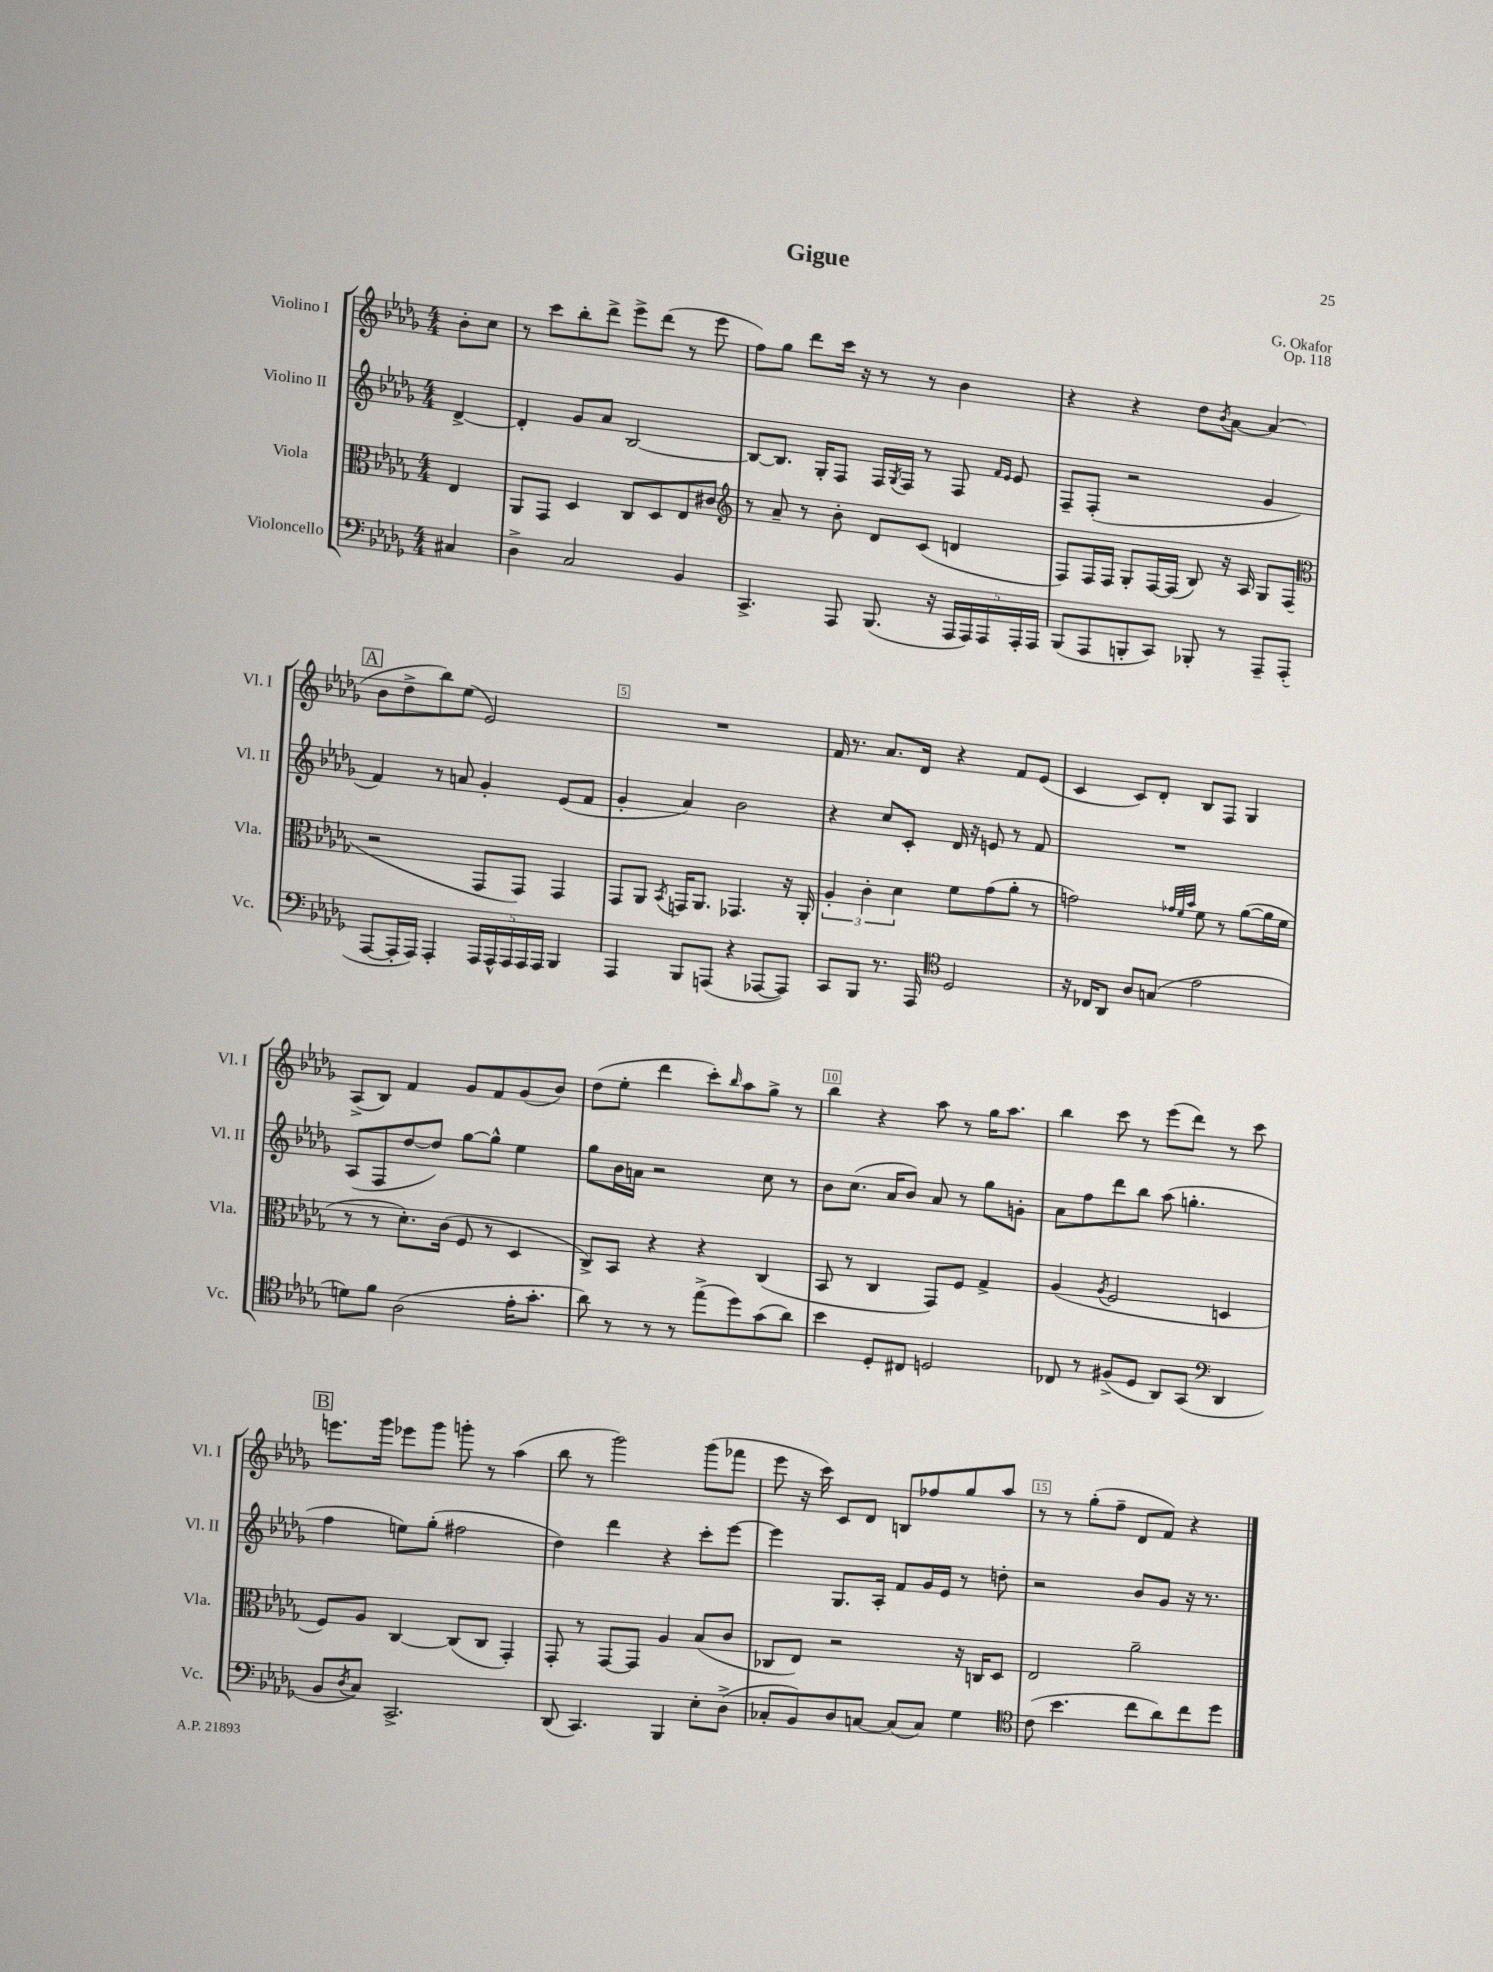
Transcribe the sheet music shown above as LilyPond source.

\header { title = "Gigue" composer = "G. Okafor" opus = "Op. 118" }
<<
\new StaffGroup <<
\new Staff = "s0" \with { instrumentName = "Violino I" shortInstrumentName = "Vl. I" } {
    \clef treble \key des \major \numericTimeSignature \time 4/4 \partial 4
    bes'8-. c''8 |
    r8 c'''8 bes''8-. des'''8-> ees'''8-> des'''8( r8 ees'''8 |
    f''8) ges''8 des'''8 c'''16 r16 r8 r8 bes'4 |
    r4 r4 des''8 \acciaccatura { bes'8 } aes'8~ aes'4( |
    \mark \markup { \box "A" } bes'8 des''8-> bes''8) ees''8( ees'2) |
    R1 |
    f'16 r8. aes'8. des'16 r4 f'8 ees'8( |
    c'4 c'8) des'8-. bes8 f8 ges4 |
    aes8->( bes8) f'4 ges'8 f'8 ges'8( bes'8) |
    des''8( ees''8-. des'''4 c'''8-.) \grace { bes''16 } aes''8 ges''8-> r8 |
    bes''4 r4 aes''8 r8 ges''16 aes''8. |
    bes''4 c'''8 r8 ees'''8( des'''8) r8 c'''8 |
    \mark \markup { \box "B" } e'''8. ges'''16 ees'''8 ges'''8 g'''8-. r8 aes''4( |
    bes''8 r8 ges'''2) ges'''8( fes'''8 |
    ees'''8 r16 c'''16) c'8 des'8 b8 fes''8 ges''8 aes''8 |
    r8 r8 ges''8-.( f''8-- des'8 f'8) r4 \bar "|." |
}
\new Staff = "s1" \with { instrumentName = "Violino II" shortInstrumentName = "Vl. II" } {
    \clef treble \key des \major \numericTimeSignature \time 4/4 \partial 4
    des'4~-> |
    des'4-. ges'8 aes'8 bes2~ |
    bes8~ bes8. ges16-. f8 f16 \acciaccatura { ges8 } f16 r8 f8 \grace { f'16 ees'16 } ees'8 |
    f8-- f8-.( r2 ges'4 |
    \mark \markup { \box "A" } f'4) r8 a'8 ges'4-. ees'8( f'8 |
    ges'4-. aes'4) bes'2 |
    r4 c''8 c'8-. des'16 r16 e'8 r8 f'8 |
    R1 |
    aes8( f8 des''8~ des''8) ges''8~ ges''8-^ ees''4 |
    ges''8 bes'16 a'16 r2 c''8 r8 |
    bes'8 c''8.( aes'16 bes'8) aes'8 r8 ges''8 g'8-. |
    aes'8 f''8 des'''8 bes''8 aes''8( g''4.-. |
    \mark \markup { \box "B" } f''4 e''8) ges''8-.( fis''2 |
    des''4) des'''4 r4 c'''8-. ees'''8~ |
    ees'''4 ges8. aes16-. f'8 ges'16 ees'16 r8 d''8-. |
    r2 bes'8 ges'8 r16 r8. \bar "|." |
}
\new Staff = "s2" \with { instrumentName = "Viola" shortInstrumentName = "Vla." } {
    \clef alto \key des \major \numericTimeSignature \time 4/4 \partial 4
    ees4 |
    aes,8 ges,8 des4 c8 des8 ees8 cis'8 |
    \clef treble r8 aes'8-- r8 bes'8-. des'8 c'8( d'4 |
    f8) f16 f16 ges8-. f16~ f16( bes8) r16 aes16 ges8 f8( |
    \mark \markup { \box "A" } \clef alto r2 ges,8 ges,8) ges,4 |
    ges,8 aes,8 \acciaccatura { bes,8 } g,16 aes,8. ges,4. r16 aes,16-. |
    \tuplet 3/2 { aes4-. c'4-. des'4 } f'8 ges'8( aes'8-. r8 |
    g'2) \grace { ges'32 f'32 bes'32 } f'8 r8 aes'8~( aes'16 f'16 |
    r8 r8 des'8.-.) c'16( f8 r8 des4 |
    c8->) bes,8 r4 r4 c4( |
    bes,8 r8 c4 ges,8) f8 ges4-> |
    aes4( \acciaccatura { aes8 } f2 d4 |
    \mark \markup { \box "B" } f8) aes8 c4~ c8( c8 ges,4-.) |
    ges,8-. r8 ges,8~ ges,8 aes4 bes8( c'8 |
    ces8 ees8) r2 r16 c16 des8 |
    ees2 aes'2-- \bar "|." |
}
\new Staff = "s3" \with { instrumentName = "Violoncello" shortInstrumentName = "Vc." } {
    \clef bass \key des \major \numericTimeSignature \time 4/4 \partial 4
    cis4 |
    des4-> c2 bes,4 |
    c,4.-> aes,,8 bes,,8.( r16 \tuplet 5/4 { aes,,16 aes,,16) aes,,16 aes,,16-. aes,,16 } |
    bes,,8( aes,,8 b,,8-. c,8) bes,,8-. r8 aes,,8-- aes,,8-.( |
    \mark \markup { \box "A" } aes,,8~ aes,,16-. aes,,16) aes,,4-. \tuplet 5/4 { aes,,16 aes,,16-^ aes,,16 aes,,16 aes,,16 } bes,,4 |
    aes,,4 bes,,8 a,,8( r4 aes,,8~ aes,,8) |
    c,8 bes,,8 r8. aes,,16 \clef tenor des2 |
    r16 ces16 aes,8 aes8 g8( ees'2 |
    d'8) f'8 aes2( ees'16-. ges'8.-. |
    aes'8) r8 r8 r8 ees''8->( des''8) ges'8( aes'8) |
    bes'4 des8-. cis8 d2 |
    ces8 r8 fis8->( des8 aes,8) ges,8( \clef bass des,4 |
    \mark \markup { \box "B" } bes,8 \acciaccatura { des8 } c8) c,2.-> |
    des,8( c,4.) bes,,4 ees8-. des8->( |
    ces8-. bes,8) des8 c8~ c8( c8) ges4 |
    \clef tenor c'8( bes'4. c''8 aes'8) c''8 des''8 \bar "|." |
}
>>
>>
\layout { \context { \Score \override BarNumber.break-visibility = ##(#f #t #t) barNumberVisibility = #(every-nth-bar-number-visible 5) \override BarNumber.stencil = #(make-stencil-boxer 0.1 0.3 ly:text-interface::print) } }
